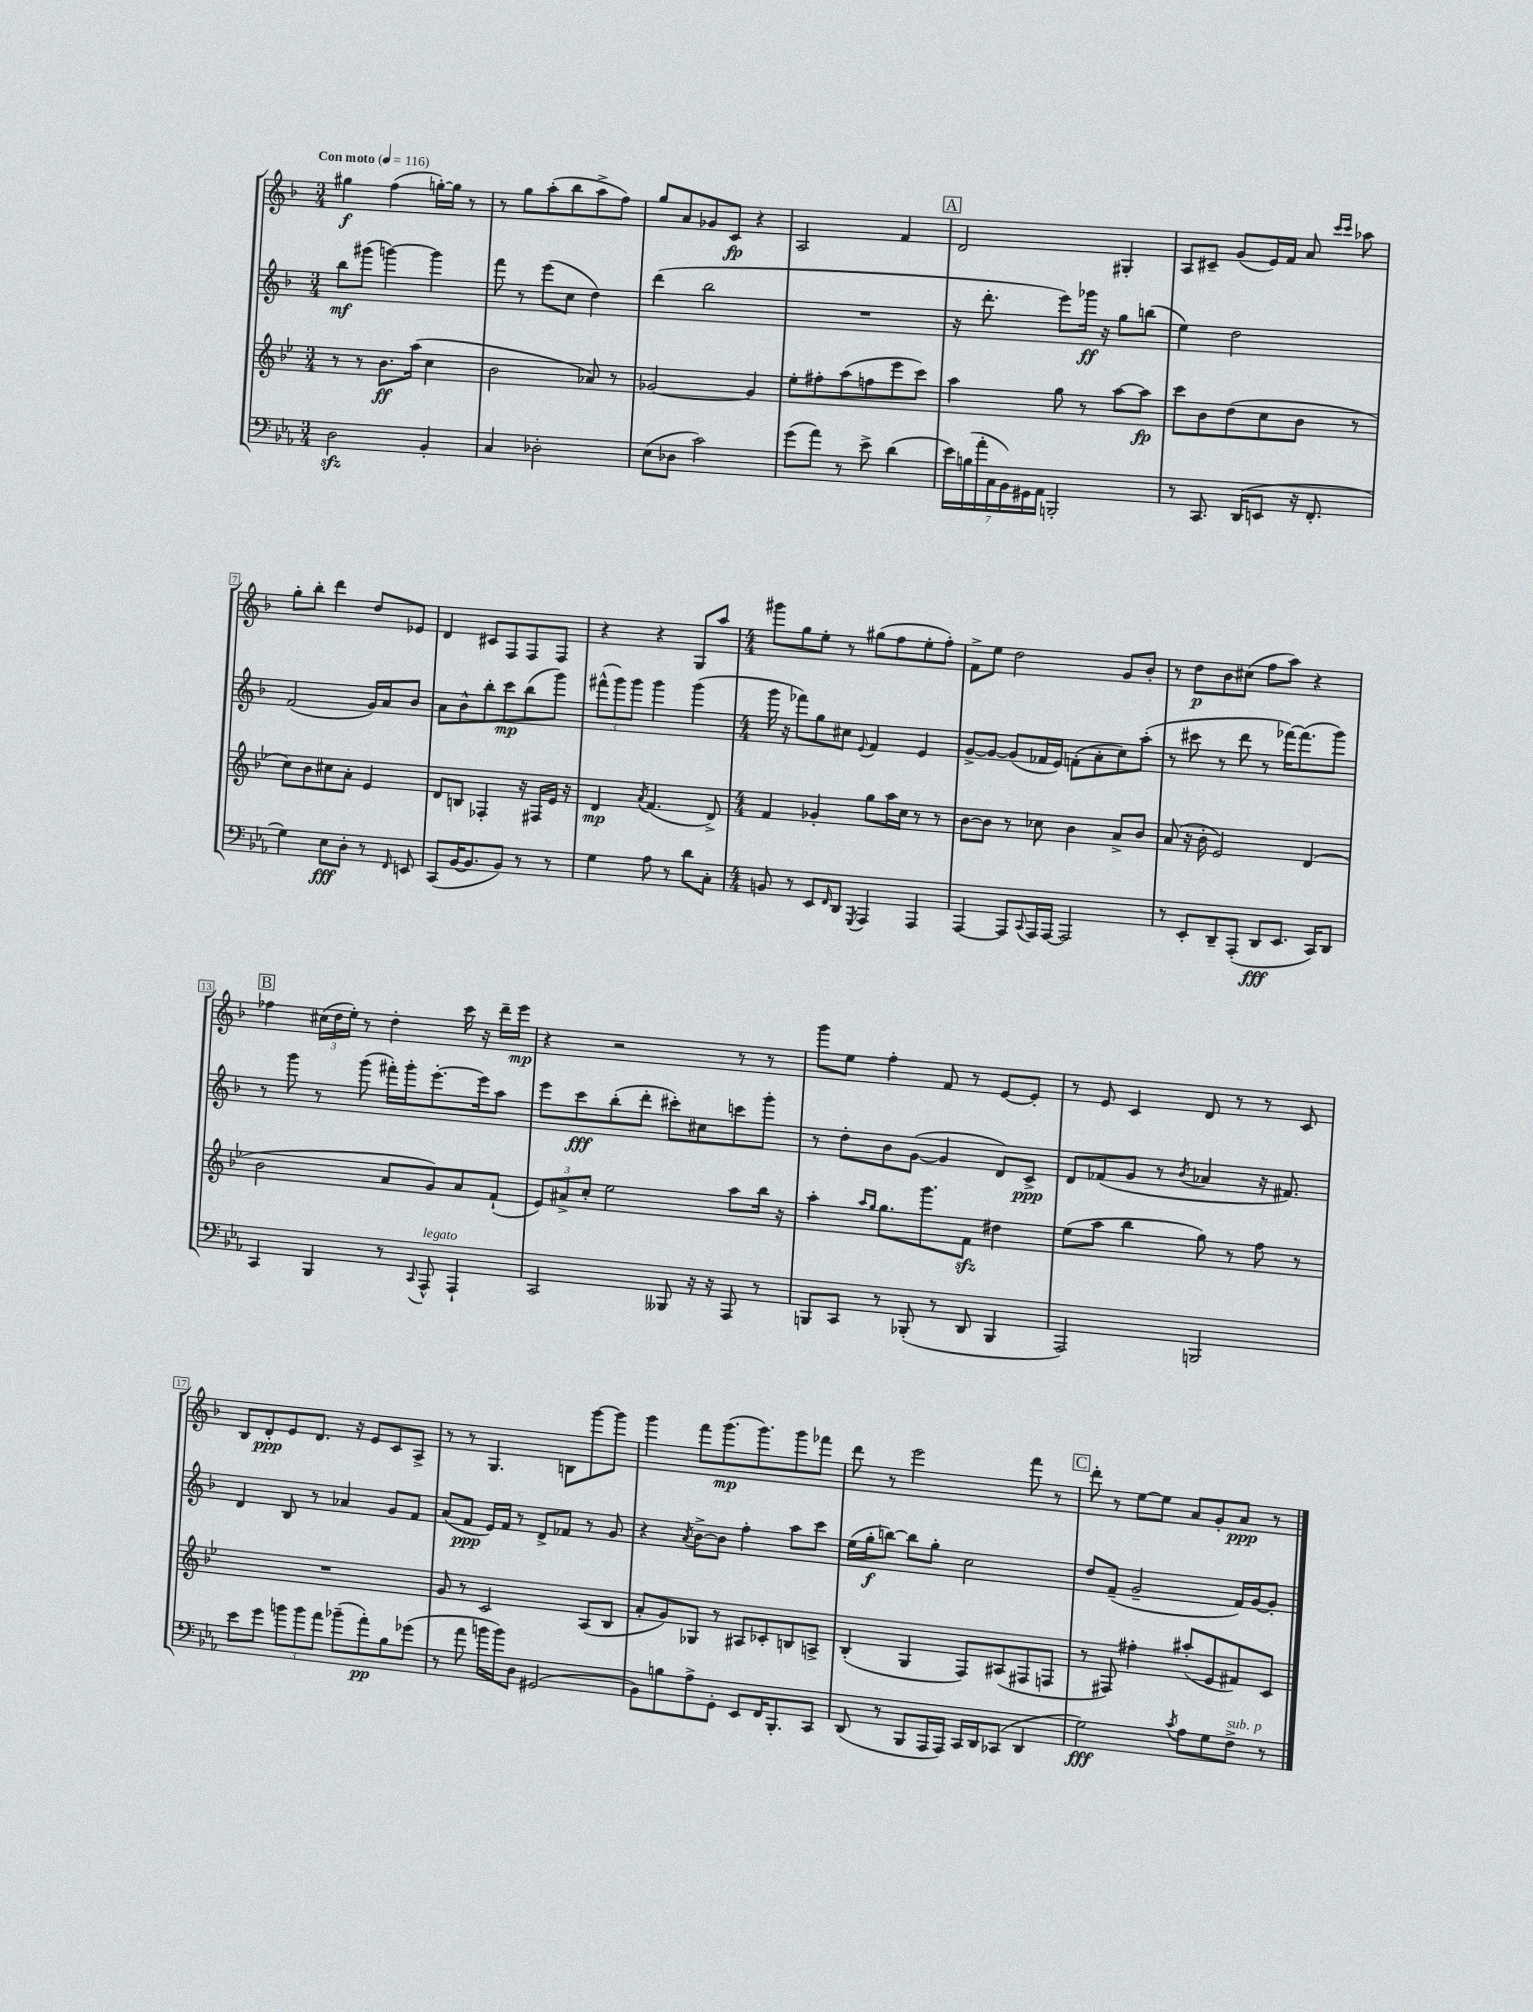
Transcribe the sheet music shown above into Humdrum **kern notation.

**kern	**kern	**kern	**kern
*staff4	*staff3	*staff2	*staff1
*clefF4	*clefG2	*clefG2	*clefG2
*k[b-e-a-]	*k[b-e-]	*k[b-]	*k[b-]
*M3/4	*M3/4	*M3/4	*M3/4
*MM116	*MM116	*MM116	*MM116
2D	8r	8bb-	4gg#
.	8r	(8ggg#	.
.	8.b-	[4ggg)	(4ff
.	(16aa	.	.
4BB-'	4cc	4ggg]	[16gg')
.	.	.	16gg]
.	.	.	8r
=	=	=	=
4C	2b-	8fff	8r
.	.	8r	8gg
2D-'	.	(8eee	(8aa'
.	.	8cc	8bb-
.	8a-)	4dd)	8aa^
.	8r	.	8ff)
=	=	=	=
(8E-	[2g-	(4ddd	8gg
8D-	.	.	8a
2c)	.	2bb-	8g-
.	.	.	8c
.	4g-]	.	4r
=	=	=	=
(8g	8ee-'	2.r	2A
8a-)	8ff#'	.	.
8r	(8aa	.	.
8e-^	8ff	.	.
(4d	8eee-	.	4f
.	8ccc)	.	.
=	=	=	=
28e-)	4aa	16r	2d
(28B	.	.	.
.	.	8.ddd'	.
28a-'	.	.	.
28C	.	.	.
28BB-)	.	.	.
28GG#	.	.	.
28AA-	.	.	.
2BBB'	8gg	8eee)	.
.	8r	16ggg-	.
.	.	16r	.
.	[8aa	8gg	4G#'
.	8aa]	(8bb	.
=	=	=	=
8r	8ccc	4ee)	8A
8.CC	8b-	.	8c#~
.	(8dd	2dd	(8g
(16DD	.	.	.
8EE	8cc	.	16e)
.	.	.	16f
16r	8b-	.	8a
8.FF'	.	.	.
.	.	.	16qqccc
.	.	.	16qqccc
.	8r	.	8aa-
=	=	=	=
4G)	8cc)	(2f	8gg'
.	8b-	.	8bb-'
8E-	8cc#	.	4ddd
8D'	8a'	.	.
8r	4e-	16g)	8dd
.	.	16a	.
16qqFF	.	.	.
8EE	.	8b-	8e-
=	=	=	=
(8CC	8d	8a	4d
[16BB-	8B	8b-^^	.
8.BB-]	.	.	.
.	4F-'	8bb-'	8c#
8BB-)	.	8ccc	8F
8r	16r	(8bb-	8F
.	16F#	.	.
8r	16e-	8ggg)	8F
.	16r	.	.
=	=	=	=
4G	4d	(12fff#^^	4r
.	.	12ggg)	.
.	.	12ggg	.
.	8qa	.	.
8A-	(4.f	4ggg	4r
8r	.	.	.
8d	.	(4ggg	8G
8C'	8d^)	.	8aa
=	=	=	=
*M4/4	*M4/4	*M4/4	*M4/4
8BB	4f	16ggg	8ggg#
.	.	16r	.
8r	.	8fff-)	8gg
8EE-	4g-'	8gg	8ee'
16qqFF	.	.	.
8DD	.	8cc#	8r
8qGGG	.	8qqe	.
4AAA-	8gg	4f	(8gg#
.	16aa	.	8ff
.	16cc	.	.
4AAA-	8r	4e	8ee'
.	8r	.	8ff')
=	=	=	=
[4AAA-	[8b-	[8g^	8f^
.	8b-]	8g_	8ee
8AAA-]	8r	(8g]	2dd
8qqCC	.	.	.
16AAA-	8cc-	16f-	.
[16AAA-	.	16e)	.
2AAA-]	4b-	(8f'	.
.	.	8a'	.
.	8a^	8cc)	8g
.	8b-	(8aa'	8b-'
=	=	=	=
8r	(8a	8r	8r
8EE-'	16r	8ccc#	8dd
.	16b-'	.	.
8DD~	2e-)	8r	8b-
(8AAA-'	.	8ddd	(8cc#
8DD	.	8r	8ff
8.EE-	.	[16fff-)	8aa)
.	.	(8.fff-]	.
.	(4d	.	4r
16CC)	.	.	.
8DD	.	8ggg)	.
=	=	=	=
4CC	2b-	8r	4ff-
.	.	8ggg	.
4BBB-	.	8r	(24cc#
.	.	.	24dd
.	.	.	24ee')
.	.	(8ggg	8r
8r	8a	16fff#')	4dd'
.	.	16ggg'	.
8qqCC	.	.	.
8AAA-^^	8g)	[8.eee'	.
4AAA-`	8a	.	16ccc
.	.	16eee]	16r
.	(8f`	8aa	16ddd~
.	.	.	16eee
=	=	=	=
2CC	12e-)	8eee	4r
.	12a#^	.	.
.	.	8ccc	.
.	12cc'	.	.
.	2ee-	(8bb-'	2r
.	.	8ddd'	.
8BBB--	.	8ccc#')	.
16r	.	8cc#	.
16r	.	.	.
8AAA-	8aa	8ccc	8r
8r	16bb-	8ggg'	8r
.	16r	.	.
=	=	=	=
8BBB	4aa'	8r	8ggg
8CC	.	8dd'	8ee
.	16qqaa	.	.
.	16qqgg	.	.
8r	8.gg	8b-	4ff'
(8BBB-'	.	([8g	.
.	8.ggg	.	.
8r	.	4g]	8f
8DD	8f	.	8r
4BBB-	4dd#	8d)	[8e
.	.	8c^	8e']
=	=	=	=
2AAA-)	(8ee-	8d	8r
.	8aa	(8f-	8e
.	4bb-	8g	4c
.	.	8r	.
.	.	8qb-	.
2BBB	8gg)	4a-	8d
.	8r	.	8r
.	8ff	16r	8r
.	.	8.f#)	.
.	8r	.	8c
=	=	=	=
8e-	1r	4d	8B-
8g	.	.	8d'
12b	.	8B-	8e
12b	.	.	.
.	.	8r	8.d
12a-	.	.	.
(8b-~	.	4a-	.
.	.	.	16r
8a-')	.	.	8e
8B-	.	8g	8c
(8g-	.	8f	8A^
=	=	=	=
8r	8g	(8a	8r
8a-	8r	8f	8r
16b	2c	16e)	4.G
16b)	.	16f	.
8D	.	8r	.
(2GG#	.	8d^	.
.	.	8f-	8B
.	(8A	8r	[8ggg
.	8B-	8g	8ggg]
=	=	=	=
8BB-)	8a'	4r	4ggg
8B	8g)	.	.
.	.	8qa	.
8A-^	8G-	[8b-^	8fff
8GG'	8r	8b-]	(8.ggg
8EE-	8A#	4ff'	.
.	.	.	8.ggg)
16FF	8c-'	.	.
8.BBB-'	.	.	.
.	8B	8aa	8ggg
8CC	8A^	8ccc	8fff-
=	=	=	=
(8DD	(4B-'	(16ee	8ddd
.	.	16gg'	.
8r	.	[8bb)	8r
8BBB-	4G	8bb]	2eee
16AAA-	.	8gg'	.
16AAA-)	.	.	.
16CC	8F)	2cc	.
16DD	.	.	.
(8CC-	(8A#	.	.
4DD	8F#	.	8fff
.	8F	.	8r
=	=	=	=
2G)	8r	8dd	8ddd'
.	8F#)	(8f~	8r
.	4ff#'	2g~	[8ee
.	.	.	8ee]
8qc	.	.	.
8A-	(8aa#'	.	8a
8G	8e-	.	8g'
8F^	8f#)	16f)	8a
.	.	[16g	.
8r	8c	8g']	8r
==	==	==	==
*-	*-	*-	*-
